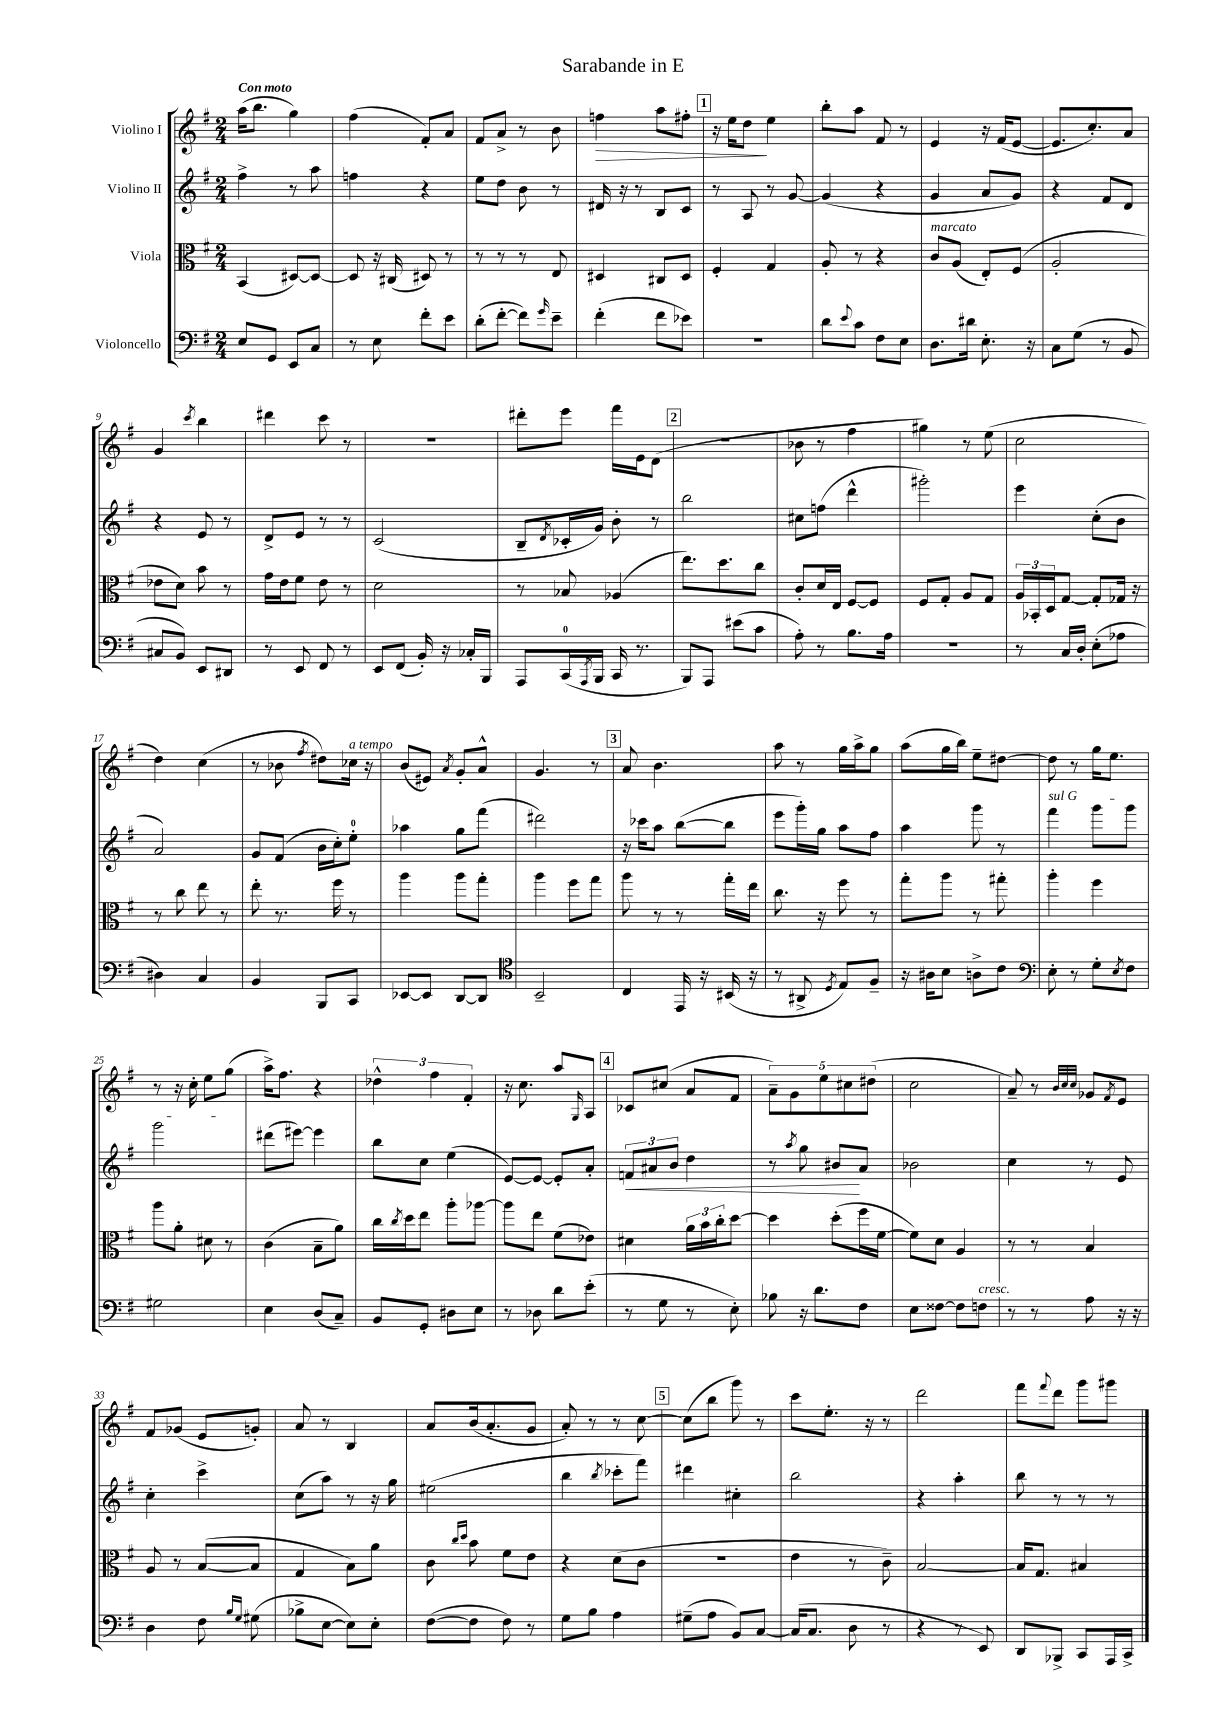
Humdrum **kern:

**kern	**kern	**kern	**kern
*staff4	*staff3	*staff2	*staff1
*clefF4	*clefC3	*clefG2	*clefG2
*k[f#]	*k[f#]	*k[f#]	*k[f#]
*M2/4	*M2/4	*M2/4	*M2/4
8E	(4BB	4ff#^	(16aa
.	.	.	8.bb
8GG	.	.	.
8EE	[8D#)	8r	4gg)
8C	8D#_	8aa	.
=	=	=	=
8r	8D#]	4ff	(4ff#
8E	16r	.	.
.	(16C#	.	.
8f#'	8D#)	4r	8f#')
8e	8r	.	8a
=	=	=	=
(8d'	8r	8ee	8f#
[8f#'	8r	8dd	8a^
8f#])	8r	8b	8r
16qqg	.	.	.
8e~	8E	8r	8b
=	=	=	=
(4f#'	4D#	16d#	4ff
.	.	16r	.
.	.	8r	.
8f#	8C#	8B	8aa
8e-)	8D#	8c	8ff#'
=	=	=	=
2r	4F#'	8r	16r
.	.	.	16ee
.	.	8A	8dd
.	4G	8r	4ee
.	.	[8g	.
=	=	=	=
8d	8A'	(4g]	8bb'
8qqe	.	.	.
8c	8r	.	8aa
8F#	4r	4r	8f#
8E	.	.	8r
=	=	=	=
8.D	8c	4g	4e
.	(8A	.	.
16d#	.	.	.
8.E'	8E')	8a	16r
.	.	.	(16f#
.	(8F#	8g)	[8e
16r	.	.	.
=	=	=	=
8C	2A'	4r	8.e]
(8G	.	.	.
.	.	.	8.cc')
8r	.	8f#	.
8BB	.	8d	8a
=	=	=	=
8C#	8e-	4r	4g
8BB)	8d)	.	.
.	.	.	8qccc
8EE	8b	8e	4bb
8DD#	8r	8r	.
=	=	=	=
8r	16g	8d^	4ddd#
.	16e	.	.
8EE	8f#	8e	.
8FF#	8e	8r	8ccc
8r	8r	8r	8r
=	=	=	=
8EE	2d	(2c	2r
(8FF#	.	.	.
16BB')	.	.	.
16r	.	.	.
16C-'	.	.	.
16BBB	.	.	.
=	=	=	=
8AAA	8r	8B~	8ddd#'
.	.	8qd	.
(16CC	8B-	16c-'	8eee
8qAAA	.	.	.
16BBB	.	16g)	.
16CC	(4A-	8b'	16fff#
8.r	.	.	16e
.	.	8r	(8d
=	=	=	=
8BBB)	8.ee)	2bb	2r
8AAA	.	.	.
.	8.dd	.	.
(8e#	.	.	.
8c	8cc	.	.
=	=	=	=
8A')	8c'	8cc#	8b-
8r	16d	(8ff	8r
.	16E	.	.
8.B	[8F#	4ddd^^	4ff#
.	8F#]	.	.
16A	.	.	.
=	=	=	=
2r	8F#	2ggg#')	4gg#)
.	8G'	.	.
.	8A	.	8r
.	8G	.	(8ee
=	=	=	=
8r	24A	4eee	2cc
.	24BB-'	.	.
.	24D	.	.
16C	[8G	.	.
16D'	.	.	.
(8E'	8G']	(8cc'	.
8A-	16G-	8b	.
.	16r	.	.
=	=	=	=
4D#)	8r	2a)	4dd)
.	8cc	.	.
4C	8ee	.	(4cc
.	8r	.	.
=	=	=	=
4BB	8ee'	8g	8r
.	8.r	(8f#	8b-
.	.	.	8qff#
8BBB	.	16b	8dd#)
.	16ff#	16cc')	.
8CC	8r	8ee'	16cc-
.	.	.	16r
=	=	=	=
[8EE-	4aa	4aa-	(8b
8EE-]	.	.	8e#)
.	.	.	8qa
[8DD	8aa	8gg	8g'
8DD]	8gg'	(8fff#	8a^^
=	=	=	=
*clefC4	*	*	*
2BB~	4aa	2ddd#)	4.g
.	8ff#	.	.
.	8gg	.	8r
=	=	=	=
4C	8aa	16r	8a
.	.	16ccc-	.
.	8r	8aa	4.b
16EE	8r	([8bb	.
16r	.	.	.
(16BB#	16gg'	8bb]	.
16r	16ee	.	.
=	=	=	=
8r	8.cc	8eee	8aa
8AA#^	.	16ggg')	8r
.	16r	16gg	.
8qD	.	.	.
8E)	8ff#	8aa	16gg
.	.	.	16aa^
8F#~	8r	8ff#	8gg
=	=	=	=
16r	8gg'	4aa	(8aa
16A#	.	.	.
8B	8aa	.	16gg
.	.	.	16bb)
8A^	8r	8ggg	8ee~
8c	8gg#'	8r	[8dd#
=	=	=	=
*clefF4	*	*	*
8E'	4aa'	4fff#	8dd#]
8r	.	.	8r
8G'	4ff#	8ggg	16gg
.	.	.	8.ee
8qE	.	.	.
8F#	.	8ggg	.
=	=	=	=
2G#	8aa	2ggg	8r
.	8a'	.	16r
.	.	.	16cc'
.	8d#	.	8ee
.	8r	.	(8gg
=	=	=	=
4E	(4c	(8ddd#	16aa^)
.	.	.	8.ff#
.	.	[8eee#)	.
(8D	8B~	4eee#]	4r
8C~)	8a)	.	.
=	=	=	=
8BB	16cc	8bb	6dd-^^
.	8qcc	.	.
.	16dd	.	.
8GG'	8ee	8cc	.
.	.	.	6ff#
8D#	8aa'	(4ee	.
.	.	.	6f#'
8E	[8aa-	.	.
=	=	=	=
8r	8aa-]	[8e)	16r
.	.	.	8.cc
8D-	8ee	8e_	.
8d	(8f#	8e']	8aa
.	.	.	16qqG
(8e'	8e-)	8a'	8A
=	=	=	=
8r	4d#	12f	8c-
.	.	12a#	.
8G	.	.	(8cc#
.	.	12b	.
8r	24a	4dd	8a
.	24b	.	.
.	24cc'	.	.
8E')	[8dd	.	8f#
=	=	=	=
8B-	4dd]	8r	10a~)
.	.	.	10g
.	.	8qaa	.
16r	.	8gg	.
8.d	.	.	.
.	.	.	10ee
.	(8dd'	8b#	.
.	.	.	10cc#
8F#	16ff#	8a	.
.	.	.	(10dd#
.	[16f#	.	.
=	=	=	=
8E	8f#])	2b-	2cc
[8F##	8d	.	.
8F##]	4A	.	.
8F	.	.	.
=	=	=	=
8r	8r	4cc	8a~)
8r	8r	.	8r
.	.	.	32qqb
.	.	.	32qqcc
.	.	.	32qqcc
8A	4B	8r	8g-
.	.	.	8qf#
16r	.	8e	8e
16r	.	.	.
=	=	=	=
4D	8A	4cc'	8f#
.	8r	.	(8g-
8F#	([8B	4ccc^	8e
16qqB	.	.	.
16qqG	.	.	.
(8G#	8B]	.	8g')
=	=	=	=
8B-^	4G	(8cc	8a
[8E	.	8aa)	8r
8E])	8B)	8r	4B
8E'	8a	16r	.
.	.	16gg	.
=	=	=	=
([8F#	8c	(2ee#	8a
.	16qqcc	.	.
.	16qqdd	.	.
8F#]	8b	.	(16b
.	.	.	8.a'
8F#)	8f#	.	.
8r	8e	.	8g
=	=	=	=
8G	4r	4bb	8a')
8B	.	.	8r
.	.	8qbb	.
4A	(8d	8ccc-'	8r
.	8c	8fff#)	[8cc
=	=	=	=
(8G#~	2r	4ddd#	(8cc]
8A	.	.	8bb
8BB)	.	4cc#'	8ggg)
[8C	.	.	8r
=	=	=	=
(16C]	4e	2bb	8ccc
8.C	.	.	.
.	.	.	8.ee'
8D	8r	.	.
.	.	.	16r
8r	8c~)	.	8r
=	=	=	=
4r	[2B	4r	2ddd
8r	.	4aa'	.
8EE)	.	.	.
=	=	=	=
8DD	16B]	8bb	8fff#
.	8.G	.	.
.	.	.	8qqfff#
8BBB-^	.	8r	8ddd
8CC	4B#	8r	8ggg
16AAA	.	8r	8ggg#
16CC^	.	.	.
==	==	==	==
*-	*-	*-	*-
